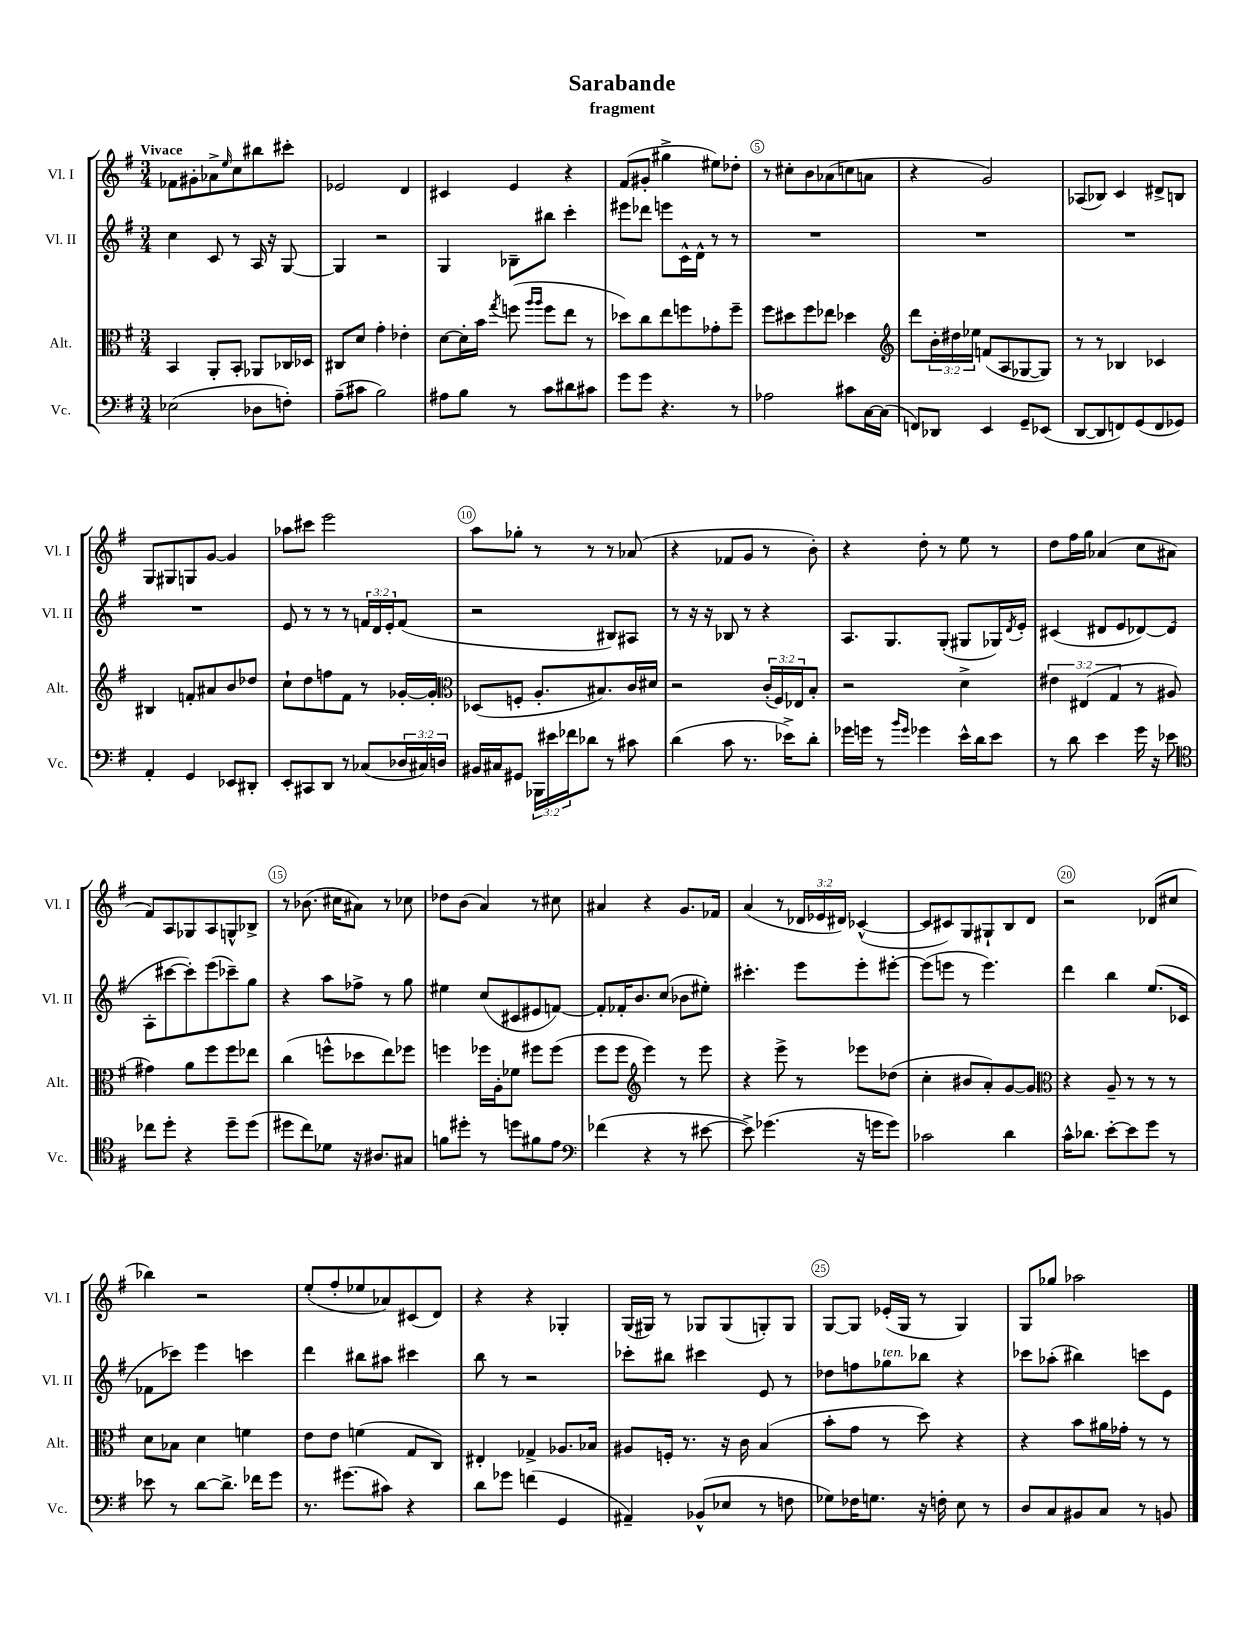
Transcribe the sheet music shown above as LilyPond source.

\header { title = "Sarabande" subtitle = "fragment" }
<<
\new StaffGroup <<
\new Staff = "s0" \with { instrumentName = "Vl. I" shortInstrumentName = "Vl. I" } {
    \clef treble \key g \major \numericTimeSignature \time 3/4 \override Staff.TupletNumber.text = #tuplet-number::calc-fraction-text \tempo "Vivace"
    fes'8 gis'8-. aes'8-> \grace { e''16 } c''8 bis''8 cis'''8-. |
    ees'2 d'4 |
    cis'4 e'4 r4 |
    fis'8( gis'8-. gis''4-> eis''8) des''8-. |
    r8 cis''8-. b'8 aes'8( c''8 a'8 |
    r4 g'2) |
    aes8( bes8) c'4 dis'8-> b8 |
    g8 gis8 g8 g'8~ g'4 |
    aes''8 cis'''8 e'''2 |
    a''8 ges''8-. r8 r8 r8 aes'8( |
    r4 fes'8 g'8 r8 b'8-.) |
    r4 d''8-. r8 e''8 r8 |
    d''8 fis''16 g''16 aes'4( c''8 ais'8 |
    fis'8) a8 ges8 a8 g8-^ bes8-> |
    r8 bes'8.( cis''16 ais'8) r8 ces''8 |
    des''8 b'8( a'4) r8 cis''8 |
    ais'4 r4 g'8. fes'16 |
    a'4( r8 \tuplet 3/2 { des'16 ees'16 dis'16) } ces'4~-^( |
    ces'8 cis'8) g8 gis8-! b8 d'8 |
    r2 des'8( cis''8 |
    bes''4) r2 |
    e''8-.( fis''8-. ees''8 aes'8) cis'8( d'8) |
    r4 r4 ges4-. |
    g16( gis16) r8 ges8 ges8( g8-.) g8 |
    g8~ g8 ees'16-.( g16 r8 g4) |
    g8 ges''8 aes''2 \bar "|." |
}
\new Staff = "s1" \with { instrumentName = "Vl. II" shortInstrumentName = "Vl. II" } {
    \clef treble \key g \major \numericTimeSignature \time 3/4 \override Staff.TupletNumber.text = #tuplet-number::calc-fraction-text
    c''4 c'8 r8 a16 r16 g8~ |
    g4 r2 |
    g4 bes8-- bis''8 c'''4-. |
    eis'''8 des'''8 e'''8 c'16-^ d'16-^ r8 r8 |
    R2. |
    R2. |
    R2. |
    R2. |
    e'8 r8 r8 r8 \tuplet 3/2 { f'16 d'16 e'16-. } f'8( |
    r2 bis8) ais8 |
    r8 r16 r16 bes8 r8 r4 |
    a8. g8. g8-.( gis8 ges16) \acciaccatura { d'8 } e'16-. |
    cis'4( dis'8 e'8 des'8~) des'8( |
    a8-. cis'''8~ cis'''8-.) e'''8( ces'''8--) g''8 |
    r4 a''8 fes''8-> r8 g''8 |
    eis''4 c''8( cis'8 eis'8 f'8~) |
    f'8-. fes'16-. b'8. c''8( bes'8 eis''8-.) |
    cis'''4.-. e'''8 e'''8-. eis'''8~-. |
    eis'''8( e'''8 r8 e'''4.) |
    d'''4 b''4 e''8.( ces'16 |
    fes'8 ces'''8) e'''4 c'''4 |
    d'''4 bis''8 ais''8 cis'''4 |
    b''8 r8 r2 |
    ces'''8-. bis''8 cis'''4 e'8 r8 |
    des''8 f''8 ges''8^\markup { \italic "ten." } bes''8 r4 |
    ces'''8 aes''8-.( bis''4) c'''8 e'8 \bar "|." |
}
\new Staff = "s2" \with { instrumentName = "Alt." shortInstrumentName = "Alt." } {
    \clef alto \key g \major \numericTimeSignature \time 3/4 \override Staff.TupletNumber.text = #tuplet-number::calc-fraction-text
    b,4 a,8-. b,8-. aes,8 ces16 des16 |
    cis8 d'8 g'4-. ees'4-. |
    d'8~ d'16-. b'16 \acciaccatura { g''8 } f''8( \grace { a''16 a''16 } f''8 e''8 r8 |
    des''8) c''8 e''8 f''8 ges'8-. f''8-- |
    fis''8 dis''8 fis''8 ees''8 des''4 |
    \clef treble d'''8 \tuplet 3/2 { b'16-. dis''16 ees''16 } f'8( a8 ges8~ ges8) |
    r8 r8 bes4 ces'4 |
    bis4 f'8-. ais'8 b'8 des''8 |
    c''8-! d''8 f''8 fis'8 r8 ges'16~-. ges'16-. |
    \clef alto des8( f8-. a8.-. bis8.) c'16 dis'16 |
    r2 \tuplet 3/2 { c'16-.( fis16) ees16 } b8-. |
    r2 d'4-> |
    \tuplet 3/2 { eis'4 eis4( g4 } r8 ais8 |
    gis'4) a'8 fis''8 fis''8 ees''8 |
    c''4( f''8-^ des''8 e''8) fes''8 |
    f''4 fes''16 a16-. fes'8 fis''8 fis''8( |
    fis''8 fis''8 \clef treble e'''4) r8 e'''8 |
    r4 e'''8-> r8 ees'''8 des''8( |
    c''4-. bis'8 a'8-.) g'8~ g'8 |
    \clef alto r4 a8-- r8 r8 r8 |
    d'8 bes8 d'4 f'4 |
    e'8 e'8 f'4( g8 c8) |
    eis4-. ges4-> aes8. bes16 |
    ais8 f16-. r8. r16 c'16 b4( |
    b'8-. g'8 r8 d''8) r4 |
    r4 b'8 ais'16 ges'16-. r8 r8 \bar "|." |
}
\new Staff = "s3" \with { instrumentName = "Vc." shortInstrumentName = "Vc." } {
    \clef bass \key g \major \numericTimeSignature \time 3/4 \override Staff.TupletNumber.text = #tuplet-number::calc-fraction-text
    ees2( des8 f8-.) |
    a8--( cis'8 b2) |
    ais8 b8 r8 c'8 dis'8 cis'8 |
    g'8 g'8 r4. r8 |
    aes2 cis'8 c16~ c16( |
    f,8) des,8 e,4 g,8-- ees,8( |
    d,8~ d,8 f,8) g,8( f,8 ges,8) |
    a,4-. g,4 ees,8 dis,8-. |
    e,8-. cis,8 d,8 r8 ces8( \tuplet 3/2 { des16 cis16) d16 } |
    bis,16 cis16 gis,8 \tuplet 3/2 { bes,,16 eis'16 fes'16 } des'8 r8 cis'8 |
    d'4( c'8 r8. ees'16->) d'8-. |
    ges'16 g'16 r8 \grace { b'16 g'16 } ges'4 e'16-^ d'16 e'8 |
    r8 d'8 e'4 g'16 r16 ees'8 |
    \clef tenor ces''8 d''8-. r4 d''8-- d''8( |
    dis''8 c''8) des'8 r16 ais8. gis8 |
    f'8 dis''8-. r8 d''8 fis'8 e'8 |
    \clef bass fes'4( r4 r8 eis'8~ |
    eis'8->) ges'4.( r16 g'16 g'8) |
    ces'2 d'4 |
    c'16-^ des'8. e'8~-. e'8 g'8 r8 |
    ees'8 r8 d'8~ d'8.-> fes'16 g'8 |
    r8. gis'8.( cis'8) r4 |
    d'8 ges'8 f'4( g,4 |
    ais,4--) bes,8-^( ees8 r8 f8 |
    ges8) fes16 g8. r16 f16-. e8 r8 |
    d8 c8 bis,8 c8 r8 b,8 \bar "|." |
}
>>
>>
\layout { \context { \Score \override BarNumber.break-visibility = ##(#f #t #t) barNumberVisibility = #(every-nth-bar-number-visible 5) \override BarNumber.stencil = #(make-stencil-circler 0.1 0.3 ly:text-interface::print) } }
